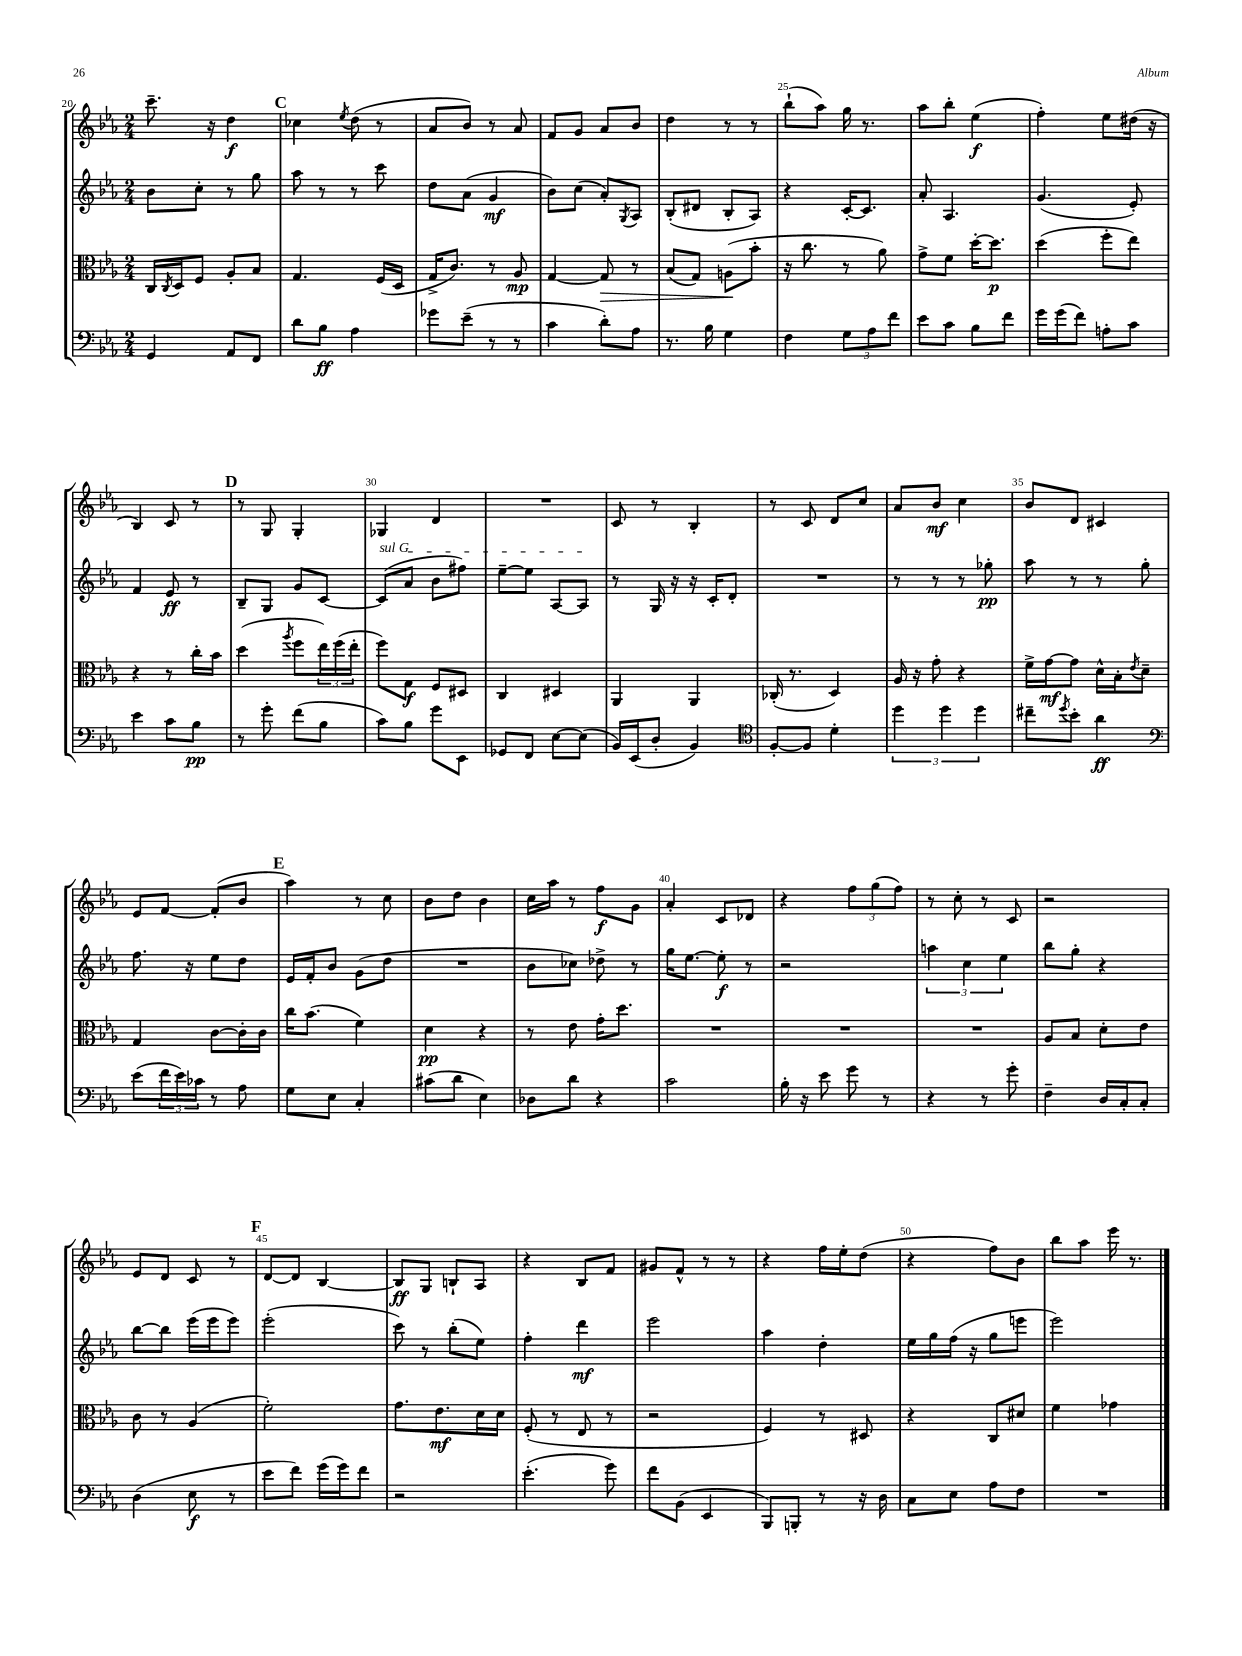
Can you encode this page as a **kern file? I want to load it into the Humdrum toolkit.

**kern	**kern	**kern	**kern
*staff4	*staff3	*staff2	*staff1
*clefF4	*clefC3	*clefG2	*clefG2
*k[b-e-a-]	*k[b-e-a-]	*k[b-e-a-]	*k[b-e-a-]
*M2/4	*M2/4	*M2/4	*M2/4
4GG	16C	8b-	8.ccc~
.	8qC	.	.
.	16D	.	.
.	8F	8cc'	.
.	.	.	16r
8AA-	8A-'	8r	4dd
8FF	8B-	8gg	.
=	=	=	=
8d	4.G	8aa-	4cc-
8B-	.	8r	.
.	.	.	8qee-
4A-	.	8r	(8dd
.	(16F	8ccc	8r
.	16D	.	.
=	=	=	=
8g-	16G^	8dd	8a-
.	8.c)	.	.
(8e-~	.	(8a-	8b-)
8r	8r	4g	8r
8r	8A-	.	8a-
=	=	=	=
4c	[4G	8b-)	8f
.	.	(8cc	8g
8d')	8G]	8a-')	8a-
.	.	8qG	.
8A-	8r	8A-	8b-
=	=	=	=
8.r	(8B-	(8B-'	4dd
.	8G)	8d#	.
16B-	.	.	.
4G	(8A	8B-'	8r
.	8b-'	8A-)	8r
=	=	=	=
4F	16r	4r	(8bb-`
.	8.cc	.	.
.	.	.	8aa-)
12G	8r	[16c'	16gg
.	.	8.c]	8.r
12A-	.	.	.
.	8a-)	.	.
12f	.	.	.
=	=	=	=
8e-	8g^	8a-'	8aa-
8c	8f	4.A-	8bb-'
8B-	[16dd'	.	(4ee-
.	8.dd]	.	.
8f	.	.	.
=	=	=	=
16g	(4dd	(4.g	4ff')
(16g	.	.	.
8f)	.	.	.
8A'	8ff'	.	8ee-
8c	8ee-)	8e-')	(16dd#
.	.	.	16r
=	=	=	=
4e-	4r	4f	4B-)
8c	8r	8e-	8c
8B-	16cc'	8r	8r
.	16b-	.	.
=	=	=	=
8r	(4dd	8B-~	8r
8g'	.	8G	8G
.	8qaa-	.	.
(8f	8ff	8g	4G'
8B-	24ee-)	[8c	.
.	(24ff	.	.
.	24ee-'	.	.
=	=	=	=
8c)	8ff)	(8c]	4G-
8B-	8G	8a-	.
8g	8F	8b-	4d
8EE-	8D#	8ff#)	.
=	=	=	=
8GG-	4C	[8ee-~	2r
8FF	.	8ee-]	.
[8E-	4D#	[8A-	.
(8E-]	.	8A-]	.
=	=	=	=
16BB-)	4AA-	8r	8c
(16EE-	.	.	.
8D'	.	16G	8r
.	.	16r	.
4BB-)	4AA-	16r	4B-'
.	.	16c'	.
.	.	8d'	.
=	=	=	=
*clefC4	*	*	*
[8F'	(16C-'	2r	8r
.	8.r	.	.
8F]	.	.	8c
4d'	4D)	.	8d
.	.	.	8cc
=	=	=	=
6dd	16A-	8r	8a-
.	16r	.	.
.	8g'	8r	8b-
6dd	.	.	.
.	4r	8r	4cc
6dd	.	.	.
.	.	8gg-'	.
=	=	=	=
8cc#~	16f^	8aa-	8b-
.	[16g	.	.
8qdd	.	.	.
8b-'	8g]	8r	8d
4a-	16d^^	8r	4c#
.	16B-'	.	.
.	8qe-	.	.
.	8d~	8gg'	.
=	=	=	=
*clefF4	*	*	*
(8e-	4G	8.ff	8e-
24f	.	.	[8f
24e-)	.	.	.
.	.	16r	.
24c-	.	.	.
8r	[8c	8ee-	(8f']
8A-	16c']	8dd	8b-
.	16c	.	.
=	=	=	=
8G	16cc	16e-	4aa-)
.	(8.b-	16f'	.
8E-	.	8b-	.
4C'	4f)	(8g	8r
.	.	8dd	8cc
=	=	=	=
(8c#	4d	2r	8b-
8d	.	.	8dd
4E-)	4r	.	4b-
=	=	=	=
8D-	8r	8b-	16cc
.	.	.	16aa-
8d	8e-	8cc-)	8r
4r	16g'	8dd-^	8ff
.	8.dd	.	.
.	.	8r	8g
=	=	=	=
2c	2r	16gg	4a-'
.	.	[8.ee-	.
.	.	8ee-']	8c
.	.	8r	8d-
=	=	=	=
16B-'	2r	2r	4r
16r	.	.	.
8e-	.	.	.
8g	.	.	12ff
.	.	.	(12gg
8r	.	.	.
.	.	.	12ff)
=	=	=	=
4r	2r	6aa	8r
.	.	.	8cc'
.	.	6cc	.
8r	.	.	8r
.	.	6ee-	.
8g'	.	.	8c
=	=	=	=
4F~	8A-	8bb-	2r
.	8B-	8gg'	.
16D	8d'	4r	.
16C'	.	.	.
8C'	8e-	.	.
=	=	=	=
(4D	8c	[8bb-	8e-
.	8r	8bb-]	8d
8E-	(4A-	(16eee-	8c
.	.	16eee-	.
8r	.	8eee-)	8r
=	=	=	=
8e-	2f')	(2eee-'	[8d
8f)	.	.	8d]
(16g	.	.	[4B-
16g)	.	.	.
8f	.	.	.
=	=	=	=
2r	8.g	8ccc)	8B-]
.	.	8r	8G
.	8.e-	.	.
.	.	(8bb-'	8B`
.	16d	8ee-)	8A-
.	16d	.	.
=	=	=	=
(4.e-'	(8F'	4ff'	4r
.	8r	.	.
.	8E-	4ddd	8B-
8g)	8r	.	8f
=	=	=	=
8f	2r	2eee-	8g#
(8BB-	.	.	8f^^
4EE-	.	.	8r
.	.	.	8r
=	=	=	=
8BBB-)	4F)	4aa-	4r
8BBB'	.	.	.
8r	8r	4dd'	16ff
.	.	.	16ee-'
16r	8D#	.	(8dd
16D	.	.	.
=	=	=	=
8C	4r	16ee-	4r
.	.	16gg	.
8E-	.	(16ff	.
.	.	16r	.
8A-	8C	8gg	8ff)
8F	8d#	8eee	8b-
=	=	=	=
2r	4f	2eee-)	8bb-
.	.	.	8aa-
.	4g-	.	16eee-
.	.	.	8.r
==	==	==	==
*-	*-	*-	*-
